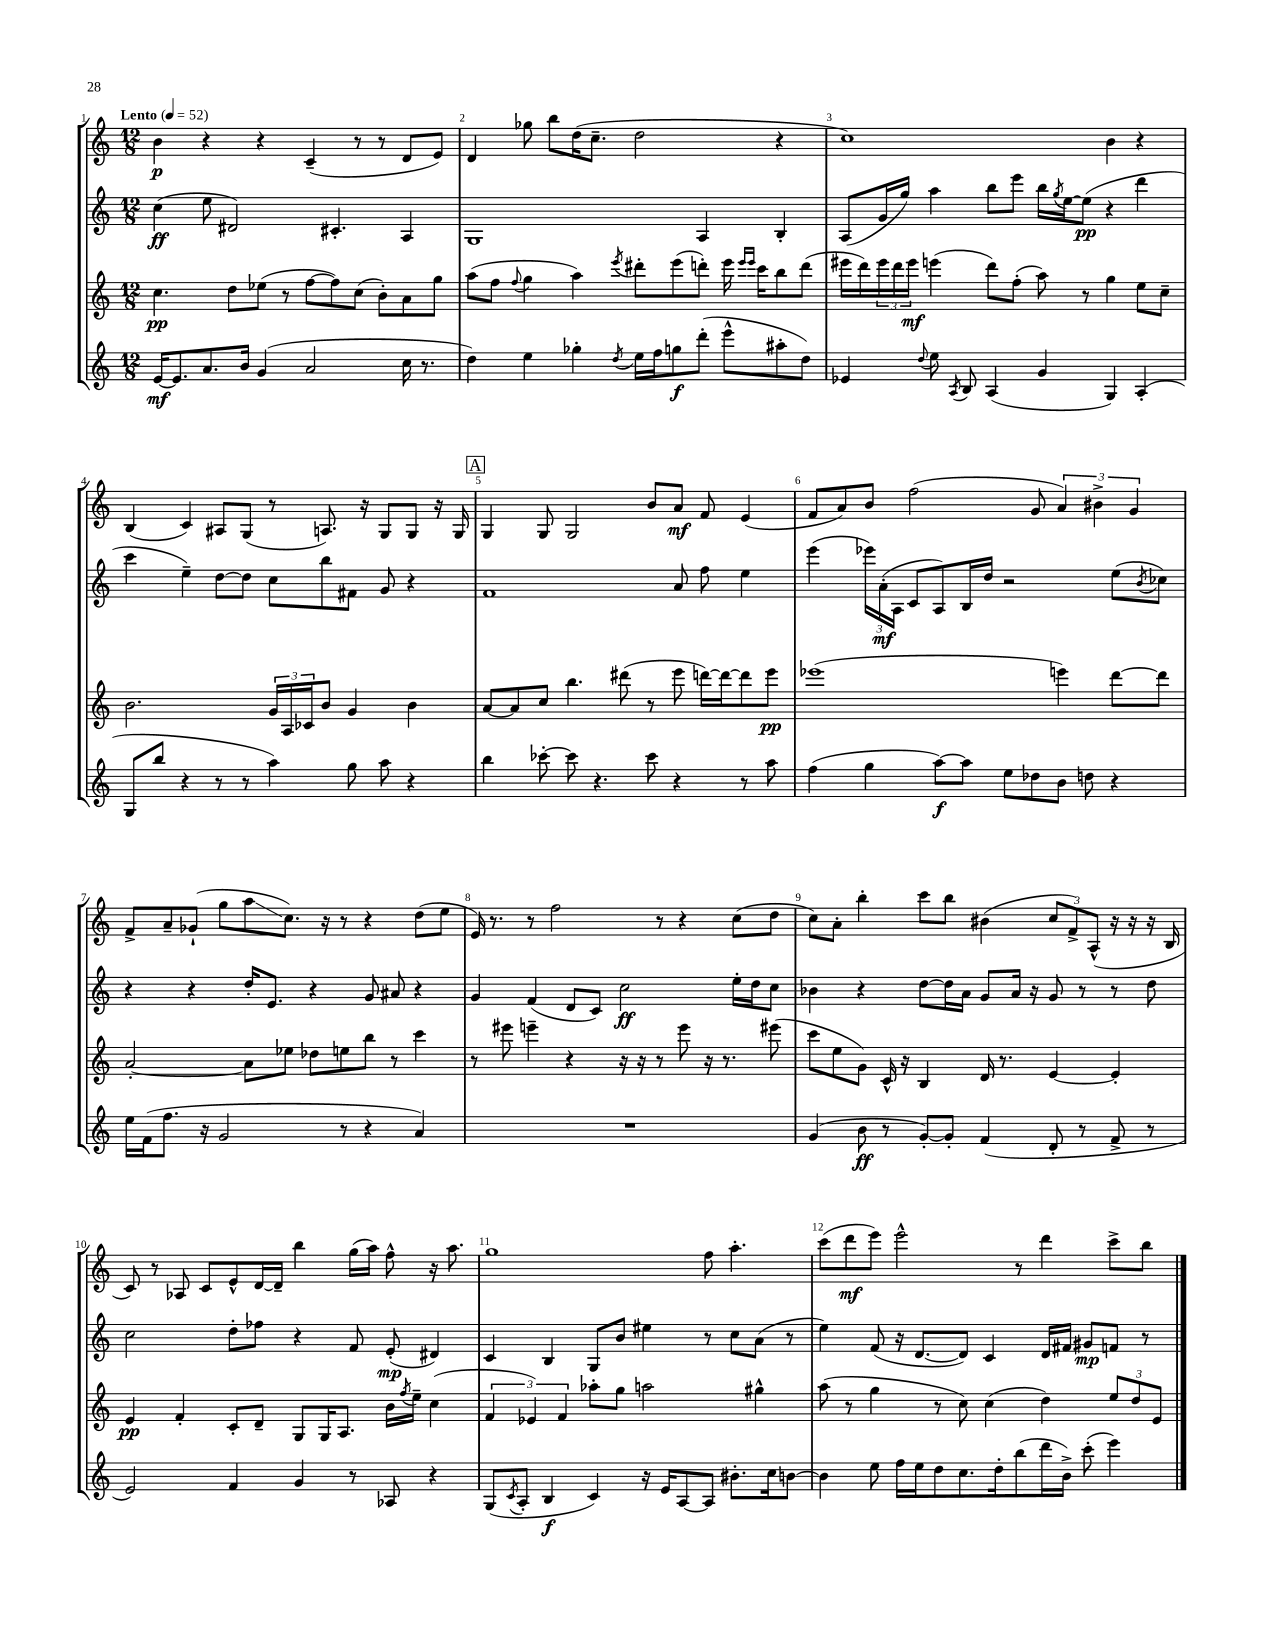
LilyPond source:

<<
\new StaffGroup <<
\new Staff = "s0" {
    \clef treble \key c \major \numericTimeSignature \time 12/8 \tempo "Lento" 4 = 52
    b'4\p r4 r4 c'4--( r8 r8 d'8 e'8) |
    d'4 ges''8 b''8 d''16( c''8.-- d''2 r4 |
    c''1) b'4 r4 |
    b4( c'4) ais8 g8( r8 a8.) r16 g8 g8 r16 g16 |
    \mark \markup { \box "A" } g4 g8 g2 b'8 a'8\mf f'8 e'4( |
    f'8 a'8) b'8 f''2( g'8 \tuplet 3/2 { a'4) bis'4-> g'4 } |
    f'8-> a'8-- ges'8-!( g''8 a''8\glissando c''8.) r16 r8 r4 d''8( e''8 |
    e'16) r8. r8 f''2 r8 r4 c''8( d''8 |
    c''8) a'8-. b''4-. c'''8 b''8 bis'4( \tuplet 3/2 { c''8 f'8->) a8-^( } r16 r16 r16 b16 |
    c'8) r8 aes8 c'8 e'8-^ d'16~ d'16-- b''4 g''16( a''16) f''8-^ r16 a''8. |
    g''1 f''8 a''4.-. |
    c'''8( d'''8\mf e'''8) e'''2-^ r8 d'''4 c'''8-> b''8 \bar "|." |
}
\new Staff = "s1" {
    \clef treble \key c \major \numericTimeSignature \time 12/8
    c''4\ff( e''8 dis'2) cis'4.-. a4 |
    g1 a4 b4-. |
    a8( g'16 g''16) a''4 b''8 e'''8 b''16 \acciaccatura { g''8 } e''16~ e''8\pp( r4 d'''4 |
    c'''4 e''4--) d''8~ d''8 c''8 b''8 fis'8 g'8 r4 |
    \mark \markup { \box "A" } f'1 a'8 f''8 e''4 |
    e'''4( \tuplet 3/2 { ees'''16) a'16-.\mf( a16 } c'8 a8) b16 d''16 r2 e''8( \acciaccatura { b'8 } ces''8) |
    r4 r4 d''16-. e'8. r4 g'8 ais'8 r4 |
    g'4 f'4( d'8 c'8) c''2\ff e''16-. d''16 c''8 |
    bes'4 r4 d''8~ d''16 a'16 g'8 a'16 r16 g'8 r8 r8 d''8 |
    c''2 d''8-. fes''8 r4 f'8 e'8-.\mp( dis'4) |
    c'4 b4 g8 b'8 eis''4 r8 c''8 a'8( r8 |
    e''4) f'8( r16 d'8.~ d'8) c'4 d'16 fis'16 gis'8\mp f'8 r8 \bar "|." |
}
\new Staff = "s2" {
    \clef treble \key c \major \numericTimeSignature \time 12/8
    c''4.\pp d''8 ees''8( r8 f''8~ f''8) c''8( b'8-.) a'8 g''8 |
    a''8( f''8 \appoggiatura { f''8 } g''4 a''4) \acciaccatura { e'''8 } dis'''8-. e'''8( d'''8-.) e'''16 \grace { e'''16 e'''16 } c'''16 b''8 d'''8( |
    eis'''16 d'''16) \tuplet 3/2 { eis'''16 d'''16 eis'''16\mf } e'''4( d'''8) f''8-.( a''8) r8 g''4 e''8 c''8-- |
    b'2. \tuplet 3/2 { g'16 a16 ces'16 } b'8 g'4 b'4 |
    \mark \markup { \box "A" } a'8~ a'8 c''8 b''4. dis'''8( r8 e'''8 d'''16~) d'''16~ d'''8 e'''8\pp |
    ees'''1( e'''4) d'''8~ d'''8 |
    a'2~-. a'8 ees''8 des''8 e''8 b''8 r8 c'''4 |
    r8 eis'''8 e'''4-- r4 r16 r16 r8 e'''8 r16 r8. eis'''8( |
    c'''8 e''8 g'8) c'16-^ r16 b4 d'16 r8. e'4~ e'4-. |
    e'4\pp f'4-. c'8-. d'8-- g8 g16 a8. b'16 \acciaccatura { f''8 } e''16-- c''4( |
    \tuplet 3/2 { f'4 ees'4) f'4 } aes''8-. g''8 a''2 gis''4-^ |
    a''8( r8 g''4 r8 c''8) c''4( d''4) \tuplet 3/2 { e''8 d''8 e'8 } \bar "|." |
}
\new Staff = "s3" {
    \clef treble \key c \major \numericTimeSignature \time 12/8
    e'16~\mf e'8. a'8. b'16 g'4( a'2 c''16 r8. |
    d''4) e''4 ges''4-. \acciaccatura { d''8 } e''16 f''16 g''8\f d'''8-.( e'''8-^ ais''8-. d''8) |
    ees'4 \appoggiatura { d''8 } e''8 \acciaccatura { a8 } b8 a4( g'4 g4) a4-.( |
    g8 b''8 r4 r8 r8 a''4) g''8 a''8 r4 |
    \mark \markup { \box "A" } b''4 ces'''8~-. ces'''8 r4. ces'''8 r4 r8 a''8 |
    f''4( g''4 a''8~\f) a''8 e''8 des''8 b'8 d''8 r4 |
    e''16 f'16( f''8. r16 g'2 r8 r4 a'4) |
    R1. |
    g'4( b'8\ff r8 g'8~-.) g'8-. f'4( d'8-. r8 f'8-> r8 |
    e'2) f'4 g'4 r8 aes8 r4 |
    g8( \acciaccatura { c'8 } a8-. b4\f c'4) r16 e'16 a8~ a8 bis'8.-. c''16 b'8~ |
    b'4 e''8 f''16 e''16 d''8 c''8. d''16-. b''8( d'''16 b'16->) c'''8-.( e'''4) \bar "|." |
}
>>
>>
\layout { \context { \Score \override BarNumber.break-visibility = ##(#f #t #t) barNumberVisibility = #all-bar-numbers-visible } }
